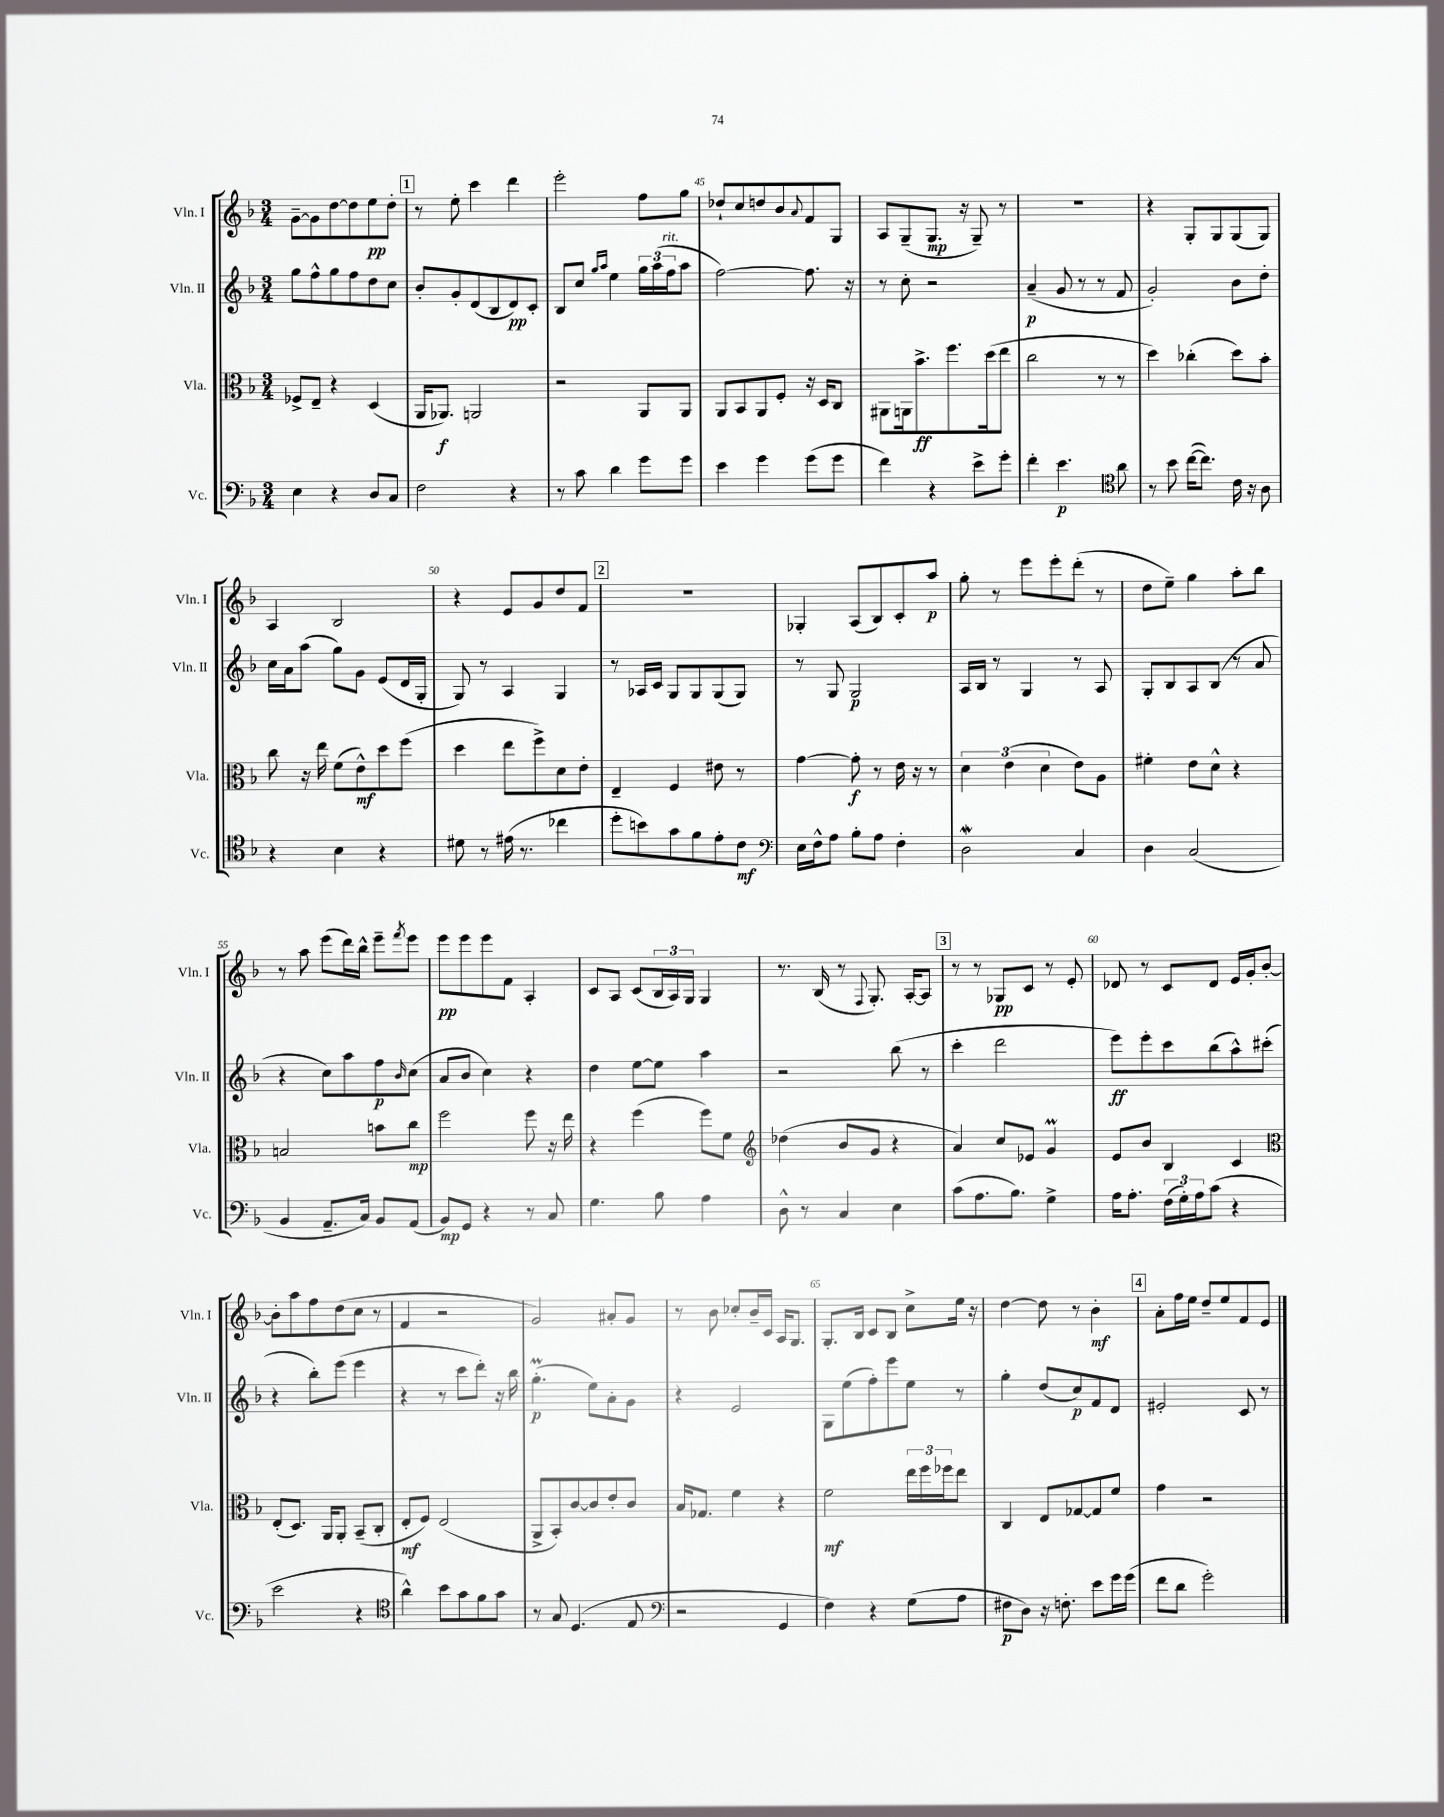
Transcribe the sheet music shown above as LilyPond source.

<<
\new StaffGroup <<
\new Staff = "s0" \with { instrumentName = "Vln. I" shortInstrumentName = "Vln. I" } {
    \clef treble \key f \major \numericTimeSignature \time 3/4
    g'8~-- g'8 d''8~ d''8 e''8\pp d''8-. |
    \mark \markup { \box "1" } r8 e''8-. c'''4 d'''4 |
    e'''2-. f''8 g''8 |
    des''8-! c''8 d''8 bes'8 \appoggiatura { a'8 } f'8 g8 |
    a8 g8--( g8.\mp r16 g8--) r8 |
    R2. |
    r4 g8-. g8 g8( g8) |
    a4 bes2 |
    r4 e'8 g'8 d''8 f'8 |
    \mark \markup { \box "2" } R2. |
    ges4-. a8( bes8) c'8-. a''8\p |
    g''8-. r8 e'''8 e'''8-. d'''8-.( r8 |
    d''8 e''8--) g''4 a''8-. bes''8 |
    r8 a''8 e'''8( d'''16) bes''16-^ e'''8-- \acciaccatura { f'''8 } e'''8 |
    e'''8\pp e'''8 e'''8 f'8 a4-. |
    c'8 a8 c'8( \tuplet 3/2 { bes16 a16) g16 } g4 |
    r8. bes16( r8 \appoggiatura { f8 } g8.-.) a16~-. a8 |
    \mark \markup { \box "3" } r8 r8 ges8\pp c'8 r8 e'8-. |
    des'8 r8 c'8 des'8 e'16 g'16-. bes'8~-. |
    bes'8-. a''8 f''8 d''8( c''8 r8 |
    f'4 r2 |
    g'2) ais'8-. g'8 |
    r8 bes'8 ces''8-. bes'16-- c'16 a16 g8. |
    g8.-. bes16 c'8 bes8 c''8-> e''16 r16 |
    d''4~ d''8 r8 bes'4-.\mf |
    \mark \markup { \box "4" } a'8-. f''16 e''16 d''8-- e''8 f'8 e'8 \bar "|." |
}
\new Staff = "s1" \with { instrumentName = "Vln. II" shortInstrumentName = "Vln. II" } {
    \clef treble \key f \major \numericTimeSignature \time 3/4
    g''8 f''8-^ g''8 f''8 d''8 c''8 |
    \mark \markup { \box "1" } bes'8-. g'8-. d'8( bes8 d'8\pp) c'8-. |
    bes8 c''8 \grace { g''16 a''16 } e''4 \tuplet 3/2 { g''16 a''16( f''16^\markup { \italic "rit." } } a''8 |
    f''2~) f''8. r16 |
    r8 c''8-. r2 |
    a'4--\p( g'8 r8 r8 f'8 |
    g'2-.) bes'8 d''8-. |
    c''16 a'16 a''8( g''8) g'8 e'8( d'16 g16-. |
    g8) r8 a4 g4 |
    \mark \markup { \box "2" } r8 aes16 c'16 g8 g8 g8( g8) |
    r8 g8 g2\p |
    a16 bes16 r8 g4 r8 a8 |
    g8-. bes8 a8 bes8( r8 a'8 |
    r4 c''8) a''8 f''8\p \grace { bes'16 } c''8( |
    a'8 bes'8 c''4) r4 |
    d''4 e''8~ e''8 a''4 |
    r2 bes''8( r8 |
    \mark \markup { \box "3" } c'''4-. d'''2 |
    e'''8\ff) e'''8-. c'''8 bes''8( a''8-^) cis'''8-.( |
    r4 bes''8-.) e'''8( e'''4 |
    r4 r8 c'''8 d'''8-.) r16 bes''16 |
    g''4.-.\prall\p( e''8) a'8-. g'8 |
    r4 e'2 |
    g8 e''8( f''8-.) e'''8 e''8 r8 |
    g''4-. d''8( c''8\p) f'8 d'8 |
    \mark \markup { \box "4" } eis'2-. c'8 r8 \bar "|." |
}
\new Staff = "s2" \with { instrumentName = "Vla." shortInstrumentName = "Vla." } {
    \clef alto \key f \major \numericTimeSignature \time 3/4
    fes8-> e8-- r4 d4( |
    \mark \markup { \box "1" } a,16 aes,8.\f) a,2 |
    r2 a,8 a,8 |
    a,8 bes,8 a,8 f8-. r16 d16 c8 |
    ais,8 a,16 bes'8.->\ff f''8. d''16( e''8 |
    c''2 r8 r8 |
    d''4) ces''4-.( d''8) bes'8-. |
    c''8 r16 e''16 f'8( e'8-^\mf) d''8 f''8( |
    d''4 e''8 f''8->) d'8 e'8-. |
    \mark \markup { \box "2" } e4-- f4 eis'8 r8 |
    g'4~ g'8-.\f r8 e'16 r16 r8 |
    \tuplet 3/2 { d'4 e'4( d'4 } e'8) a8 |
    fis'4-. e'8 d'8-^ r4 |
    b2 b'8 c''8\mp |
    f''2 f''8 r16 e''16 |
    r4 f''4( f''8) f'8 |
    \clef treble des''4( bes'8 g'8 r4 |
    \mark \markup { \box "3" } a'4) c''8 ees'8 g'4\prall |
    e'8 bes'8 bes4 c'4 |
    \clef alto e8-.( d8.) a,16 a,8-. bes,8--( c8-. |
    e8-.\mf f8) e2( |
    a,8-> bes,8-.) c'8~ c'8 e'8-. c'8 |
    bes16 ges8. f'4 r4 |
    f'2\mf \tuplet 3/2 { e''16 f''16 fes''16 } e''8 |
    c4 e8 ges8~ ges8 f'8 |
    \mark \markup { \box "4" } g'4 r2 \bar "|." |
}
\new Staff = "s3" \with { instrumentName = "Vc." shortInstrumentName = "Vc." } {
    \clef bass \key f \major \numericTimeSignature \time 3/4
    e4 r4 d8 c8 |
    \mark \markup { \box "1" } f2 r4 |
    r8 c'8 d'4 g'8 g'8 |
    e'4 g'4 g'8( g'8 |
    f'4) r4 e'8-> g'8-. |
    f'4-. e'4.\p \clef tenor a'8 |
    r8 bes'8 c''16~( c''8.) c'16 r16 a8 |
    r4 bes4 r4 |
    dis'8 r8 eis'16( r8. ces''4 |
    \mark \markup { \box "2" } d''8-. b'8) g'8 f'8 e'8-. c'8\mf |
    \clef bass e16 f16-^ a8 bes8-. a8 f4-. |
    d2\mordent c4 |
    d4 c2( |
    bes,4 a,8.-- c16) bes,8 a,8( |
    bes,8\mp) g,8 r4 r8 c8 |
    g4. bes8 a4 |
    d8-^ r8 c4 e4 |
    \mark \markup { \box "3" } c'8( a8. bes8.) g4-> |
    a16 a8.-. \tuplet 3/2 { f16( g16-.) a16 } c'8( r4 |
    e'2 r4 |
    \clef tenor a'4-^) bes'8 g'8 f'8 g'8 |
    r8 g8 d4.( e8 |
    \clef bass r2 g,4 |
    f4) r4 g8( a8 |
    fis8\p d8) r16 f8.-. e'8 g'16 g'16( |
    \mark \markup { \box "4" } f'8 d'8 g'2-.) \bar "|." |
}
>>
>>
\layout { \context { \Score currentBarNumber = #42 \override BarNumber.break-visibility = ##(#f #t #t) barNumberVisibility = #(every-nth-bar-number-visible 5) } }
